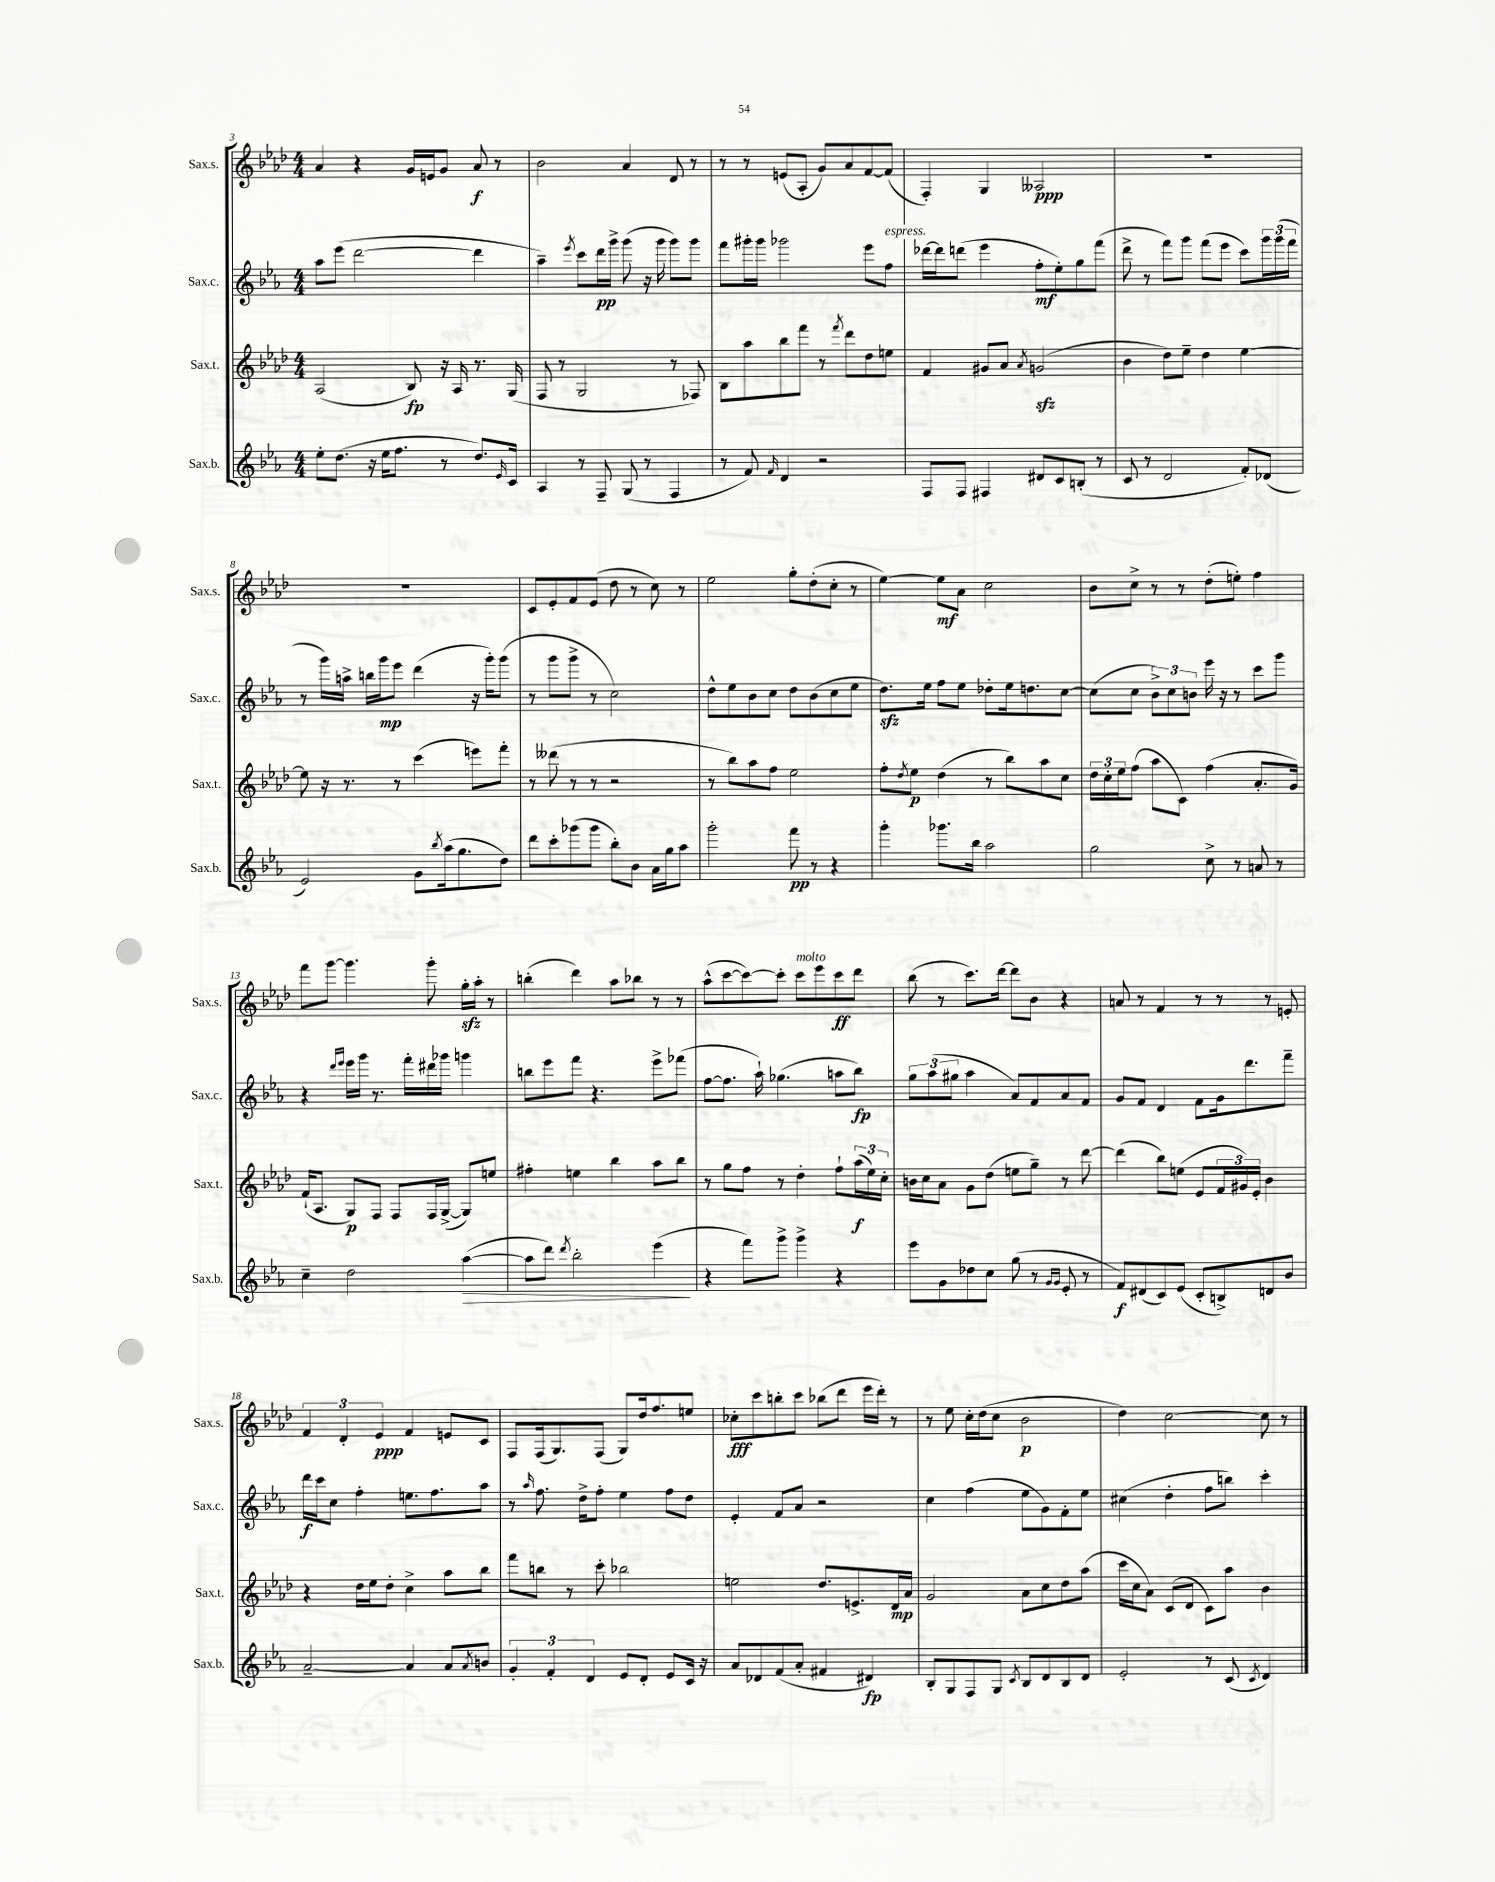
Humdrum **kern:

**kern	**dynam	**kern	**dynam	**kern	**dynam	**kern	**dynam
*part4	*part4	*part3	*part3	*part2	*part2	*part1	*part1
*staff4	*staff4	*staff3	*staff3	*staff2	*staff2	*staff1	*staff1
*I"Sax.b.	*	*I"Sax.t.	*	*I"Sax.c.	*	*I"Sax.s.	*
*I'Sax.b.	*	*I'Sax.t.	*	*I'Sax.c.	*	*I'Sax.s.	*
*clefG2	*	*clefG2	*	*clefG2	*	*clefG2	*
*k[b-e-a-]	*	*k[b-e-a-d-]	*	*k[b-e-a-]	*	*k[b-e-a-d-]	*
*M4/4	*	*M4/4	*	*M4/4	*	*M4/4	*
=3	=3	=3	=3	=3	=3	=3	=3
8ee-'\L	.	(2A-/	.	8aa-\L	.	4a-/	.
(8.dd\J	.	.	.	(8eee-\J	.	.	.
.	.	.	.	[2ddd\	.	4r	.
16r	.	.	.	.	.	.	.
16ee-\KL	.	.	.	.	.	.	.
8.ff\J	.	.	.	.	.	.	.
.	.	8B-/)	fp	.	.	16g/LL	.
.	.	.	.	.	.	16en/J	.
8r	.	16r	.	.	.	8g/J	.
.	.	16A-/	.	.	.	.	.
8.dd/L)	.	8.r	.	4ddd\]	.	8a-/	f
.	.	.	.	.	.	8r	.
16qqe-/	.	.	.	.	.	.	.
16c/Jk	.	(16G/	.	.	.	.	.
=4	=4	=4	=4	=4	=4	=4	=4
4A-/	.	8F/	.	4aa-~\)	.	2b-\	.
.	.	8r	.	.	.	.	.
.	.	.	.	8qeee-/	.	.	.
8r	.	2G/	.	8ccc\L	.	.	.
8F~/	.	.	.	16ddd\L	pp	.	.
.	.	.	.	16ggg^\JJ	.	.	.
(8G/	.	.	.	(8ggg\	.	4a-/	.
8r	.	.	.	16r	.	.	.
.	.	.	.	16ggg\	.	.	.
4F/	.	8r	.	8ggg\L)	.	8d-/	.
.	.	8F-X/)	.	8ggg\J	.	8r	.
=5	=5	=5	=5	=5	=5	=5	=5
8r	.	8B-\L	.	8fff\L	.	8r	.
8f/)	.	8aa-\	.	16ggg#X'\L	.	8r	.
.	.	.	.	16ggg#\JJ	.	.	.
16qqf/	.	.	.	.	.	.	.
4d/	.	8bb-\	.	2ggg-X\	.	(8en/L	.
.	.	8fff\J	.	.	.	8A-'/J	.
2r	.	8r	.	.	.	8g/L)	.
.	.	8qfff/	.	.	.	.	.
.	.	8ddd-\L	.	.	.	8a-/	.
.	.	8dd-\	.	8eee-\L	.	[8f/	.
!	!	!	!	!LO:TX:a:i:t=espress.	!	!	!
.	.	8een\J	.	8ff\J	.	(8f/J]	.
=6	=6	=6	=6	=6	=6	=6	=6
8F/L	.	4f/	.	[16ddd-X\LL	.	4F'/)	.
.	.	.	.	16ddd-\J]	.	.	.
8F/J	.	.	.	(8dddn\J	.	.	.
4F#X/	.	8g#X/L	.	4eee-\	.	4G/	.
.	.	8a-/J	.	.	.	.	.
.	.	8qa-/	.	.	.	.	.
8d#X/L	.	(2gnzz/	.	8ff'\L	mf	2A--X/	ppp
8c/	.	.	.	8ee-'\)	.	.	.
(8Bn'/J	.	.	.	8gg\	.	.	.
8r	.	.	.	(8fff\J	.	.	.
=7	=7	=7	=7	=7	=7	=7	=7
8c/	.	4b-\	.	8ddd^\	.	1r	.
8r	.	.	.	8r	.	.	.
2d/	.	8dd-\L)	.	8fff\L)	.	.	.
.	.	8ee-~\J	.	8ggg\J	.	.	.
.	.	4dd-\	.	(8fff\L	.	.	.
.	.	.	.	8eee-\J	.	.	.
8f'/L)	.	[4ee-\	.	8ccc\L)	.	.	.
(8d-X/J	.	.	.	24ggg\L	.	.	.
.	.	.	.	(24ggg\	.	.	.
.	.	.	.	24fff\JJ	.	.	.
!!LO:LB:g=z
=8	=8	=8	=8	=8	=8	=8	=8
2e-/)	.	8ee-\]	.	8r	.	1r	.
.	.	16r	.	16ggg\LL)	.	.	.
.	.	8.r	.	16aan^\JJ	.	.	.
.	.	.	.	16bbn\LL	.	.	.
.	.	.	.	16ggg\J	mp	.	.
.	.	8r	.	8eee-\J	.	.	.
8g\L	.	(4ccc\	.	(4ddd\	.	.	.
8qbb-/	.	.	.	.	.	.	.
(16aa-\k	.	.	.	.	.	.	.
8.gg\	.	.	.	.	.	.	.
.	.	8eeen\L)	.	16r	.	.	.
.	.	.	.	16ggg'\KL)	.	.	.
8dd\J)	.	8fff'\J	.	(8ggg\J	.	.	.
=9	=9	=9	=9	=9	=9	=9	=9
8ddd\L	.	8r	.	8r	.	8c/L	.
8ccc'\	.	(8ddd--X\	.	8ggg\L	.	8e-'/	.
(8ggg-X\	.	8r	.	8ggg^\J	.	8f/	.
8ggg-\J	.	8r	.	8r	.	(8e-/J	.
8bb-'\L)	.	2r	.	2cc\)	.	8dd-\	.
8b-\J	.	.	.	.	.	8r	.
16a-\LL	.	.	.	.	.	8cc\)	.
16gg\J	.	.	.	.	.	.	.
8aa-\J	.	.	.	.	.	8r	.
=10	=10	=10	=10	=10	=10	=10	=10
2ggg'\	.	8r	.	8dd^^\L	.	2ee-\	.
.	.	8bb-\L)	.	8ee-\	.	.	.
.	.	8aa-\	.	8b-\	.	.	.
.	.	8ff\J	.	8cc\J	.	.	.
8fff\	pp	2ee-\	.	8dd\L	.	8gg'\L	.
8r	.	.	.	(8b-\	.	(8dd-'\	.
4r	.	.	.	8cc\	.	8cc'\J	.
.	.	.	.	8ee-\J	.	8r	.
=11	=11	=11	=11	=11	=11	=11	=11
4ggg'\	.	8ff'\L	.	8.ddzz\L)	.	[4ee-\)	.
.	.	8qdd-/	.	.	.	.	.
.	.	8ee-\J	p	.	.	.	.
.	.	.	.	16ee-\Jk	.	.	.
8.ggg-X\L	.	(4dd-\	.	8ff\L	.	8ee-\L]	mf
.	.	.	.	8ee-\J	.	8a-\J	.
16bb-\Jk	.	.	.	.	.	.	.
2aa-\	.	8r	.	8dd-X'\L	.	2cc\	.
.	.	8bb-\L)	.	16ee-\k	.	.	.
.	.	.	.	8.ddn\	.	.	.
.	.	8aa-\	.	.	.	.	.
.	.	8cc\J	.	[8cc\J	.	.	.
=12	=12	=12	=12	=12	=12	=12	=12
2gg\	.	24dd-\LL	.	(8cc\L]	.	8b-\L	.
.	.	24cc'\	.	.	.	.	.
.	.	24ee-\J	.	.	.	.	.
.	.	(8ff\J	.	8cc\J	.	8cc^\J	.
.	.	8aa-\L	.	12b-^\L)	.	8r	.
.	.	.	.	12cc\	.	.	.
.	.	8c\J)	.	.	.	8r	.
.	.	.	.	12bn\J	.	.	.
8cc^\	.	(4ff\	.	16eee-\	.	(8dd-'\L	.
.	.	.	.	16r	.	.	.
8r	.	.	.	8r	.	8een'\J)	.
8an/	.	8.a-'/L	.	8ccc\L	.	4ff\	.
8r	.	.	.	8ggg\J	.	.	.
.	.	16g/Jk)	.	.	.	.	.
!!LO:LB:g=z
=13	=13	=13	=13	=13	=13	=13	=13
4cc~\	.	(16f`/KL	.	4r	.	8fff\L	.
.	.	8.A-/J	.	.	.	.	.
.	.	.	.	.	.	[8ggg\J	.
.	.	.	.	16qqddd/LL	.	.	.
.	.	.	.	16qqeee-/JJ	.	.	.
2dd\	.	8G/L)	p	16eee-\LL	.	4.ggg\]	.
.	.	.	.	16ggg\JJ	.	.	.
.	.	8F/J	.	8.r	.	.	.
.	.	8F/L	.	.	.	.	.
.	.	.	.	16fff'\LL	.	.	.
.	.	16F/L	.	16ddd#X\	.	8ggg'\	.
.	.	([16G^/JJ	.	16ggg-X\JJ	.	.	.
!	!LO:HP:b	!	!	!	!	!	!
([4aa-\	>	8G/L])	.	4gggn\	.	16ggzz'\LL	.
.	.	.	.	.	.	16aa-'\JJ	.
.	.	8een/J	.	.	.	8r	.
=14	=14	=14	=14	=14	=14	=14	=14
8aa-\L]	.	4ff#X'\	.	8bbn\L	.	(4bbn'\	.
8ddd\J)	.	.	.	8eee-\	.	.	.
8qddd/	.	.	.	.	.	.	.
2bb-'\	.	4een\	.	8fff\J	.	4ddd-\)	.
.	.	.	.	4.r	.	.	.
.	.	4bb-\	.	.	.	8aa-\L	.
.	.	.	.	.	.	8bb-X\J	.
(4eee-\	.	8aa-\L	.	8eee-^\L	.	8r	.
.	.	8bb-\J	.	(8fff-X\J	.	8r	.
.	]	.	.	.	.	.	.
=15	=15	=15	=15	=15	=15	=15	=15
4r	.	8r	.	[8ff\L	.	(8aa-^^\L	.
.	.	8gg\L	.	8.ff\J]	.	[8ccc\	.
8fff\L)	.	8ff\J	.	.	.	8ccc\_)	.
.	.	.	.	16aa-`\)	.	.	.
8ggg^\J	.	8r	.	(4.gg-X\	.	8ccc'\J]	.
!	!	!	!	!	!	!LO:TX:a:i:t=molto	!
4ggg^\	.	4dd-'\	.	.	.	8ccc\L	.
.	.	.	.	.	.	8eee-\	.
4r	.	8ff`\L	.	8aan\L	.	8ccc\	ff
.	.	(24aa-\L	f	8bb-\J)	fp	8ddd-\J	.
.	.	24ee-\)	.	.	.	.	.
.	.	24cc'\JJ	.	.	.	.	.
=16	=16	=16	=16	=16	=16	=16	=16
8eee-\L	.	16bn\LL	.	12gg\L	.	(8bb-\	.
.	.	16cc\J	.	.	.	.	.
.	.	.	.	(12aa-\	.	.	.
8g\	.	8a-\J	.	.	.	8r	.
.	.	.	.	12gg#X\J	.	.	.
8dd-X\	.	8g\L	.	4aa-\	.	8.ccc\L)	.
8cc\J	.	(8dd-\J	.	.	.	.	.
.	.	.	.	.	.	[16ddd-\Jk	.
(8gg\	.	8een\L	.	8a-/L)	.	8ddd-\L]	.
8r	.	8gg~\J)	.	8f/	.	8b-\J	.
16qqg/LL	.	.	.	.	.	.	.
16qqg/JJ	.	.	.	.	.	.	.
8e-'/	.	8r	.	8a-/	.	4r	.
8r	.	[8ddd-\	.	8f/J	.	.	.
=17	=17	=17	=17	=17	=17	=17	=17
8f/L)	f	(4ddd-\]	.	8g/L	.	8an/	.
(8d#X/	.	.	.	8f/J	.	8r	.
8c/)	.	8bb-\L)	.	4d/	.	4f/	.
(8e-/J	.	(8een\J	.	.	.	.	.
8c'/L	.	8e-/L	.	8f\L	.	8r	.
8Bn^/)	.	24f/L	.	16g\k	.	8r	.
.	.	24g#X/)	.	.	.	.	.
.	.	.	.	8.ddd\	.	.	.
.	.	24e-'/JJ	.	.	.	.	.
8dn/	.	4b-\	.	.	.	8r	.
8b-/J	.	.	.	8fff~\J	.	8en'/	.
!!LO:LB:g=z
=18	=18	=18	=18	=18	=18	=18	=18
[2a-~/	.	4r	.	16ddd\LL	f	6f/	.
.	.	.	.	16ccc\J	.	.	.
.	.	.	.	8cc\J	.	.	.
.	.	.	.	.	.	6d-'/	.
.	.	16dd-\LL	.	4ff'\	.	.	.
.	.	16ee-\J	.	.	.	.	.
.	.	.	.	.	.	6e-/	ppp
.	.	8dd-'\J	.	.	.	.	.
4a-/]	.	4cc^\	.	8.een\L	.	4f/	.
.	.	.	.	8.ff\	.	.	.
8a-/L	.	8aa-\L	.	.	.	8en/L	.
8qa-/	.	.	.	.	.	.	.
8bn/J	.	8bb-\J	.	8aa-\J	.	8c/J	.
=19	=19	=19	=19	=19	=19	=19	=19
6g'/	.	8fff\L	.	8r	.	8F/L	.
.	.	.	.	16qqaa-/	.	.	.
.	.	8bbn\J	.	8.ff\	.	(16F/k	.
6f'/	.	.	.	.	.	.	.
.	.	.	.	.	.	8.G/)	.
.	.	8r	.	.	.	.	.
.	.	.	.	16dd^\KL	.	.	.
6d/	.	.	.	.	.	.	.
.	.	8ccc'\	.	8ff'\J	.	(8F/J	.
8e-/L	.	2bb-X\	.	4ee-\	.	8G/L)	.
8d'/J	.	.	.	.	.	16dd-/k	.
.	.	.	.	.	.	8.ff/	.
8e-/L	.	.	.	8ff\L	.	.	.
16c/Jk	.	.	.	8dd\J	.	8een/J	.
16r	.	.	.	.	.	.	.
=20	=20	=20	=20	=20	=20	=20	=20
8a-/L	.	2een\	.	4e-'/	.	8cc-X'\L	fff
8d-X/	.	.	.	.	.	8ccc\	.
(8f/	.	.	.	8f/L	.	8bbn'\	.
8a-'/J	.	.	.	8a-/J	.	8ccc\J	.
4f#X/	.	8.dd-/L	.	2r	.	(8bb-X\L	.
.	.	.	.	.	.	8ddd-\J	.
.	.	8.en^/	.	.	.	.	.
4d#X/)	fp	.	.	.	.	16eee-\LL	.
.	.	.	.	.	.	16ddd-'\JJ)	.
.	.	16d-/L	mp	.	.	8r	.
.	.	16a-/JJ	.	.	.	.	.
=21	=21	=21	=21	=21	=21	=21	=21
8B-'/L	.	2g/	.	4cc\	.	8r	.
8G/	.	.	.	.	.	8ee-\	.
8F/	.	.	.	(4ff\	.	16cc'\LL	.
.	.	.	.	.	.	(16dd-\J	.
8G/J	.	.	.	.	.	8cc\J	.
8qc/	.	.	.	.	.	.	.
8B-/L	.	8a-\L	.	8ee-\L	.	2b-\	p
8d/	.	8cc\	.	8g\)	.	.	.
8B-/	.	8dd-\	.	8f'\	.	.	.
8d/J	.	(8aa-\J	.	8ee-\J	.	.	.
=22	=22	=22	=22	=22	=22	=22	=22
2e-'/	.	16ccc\LL	.	(4cc#X\	.	4dd-\)	.
.	.	16cc\J	.	.	.	.	.
.	.	8a-\J)	.	.	.	.	.
.	.	(8c/L	.	4dd'\	.	[2cc\	.
.	.	8d-/J	.	.	.	.	.
8r	.	8c\L)	.	8ff\L	.	.	.
(8c/	.	8aa-\J	.	8bbn\J)	.	.	.
8qc/	.	.	.	.	.	.	.
4d/)	.	4b-\	.	4ccc'\	.	8cc\]	.
.	.	.	.	.	.	8r	.
==	==	==	==	==	==	==	==
*-	*-	*-	*-	*-	*-	*-	*-
